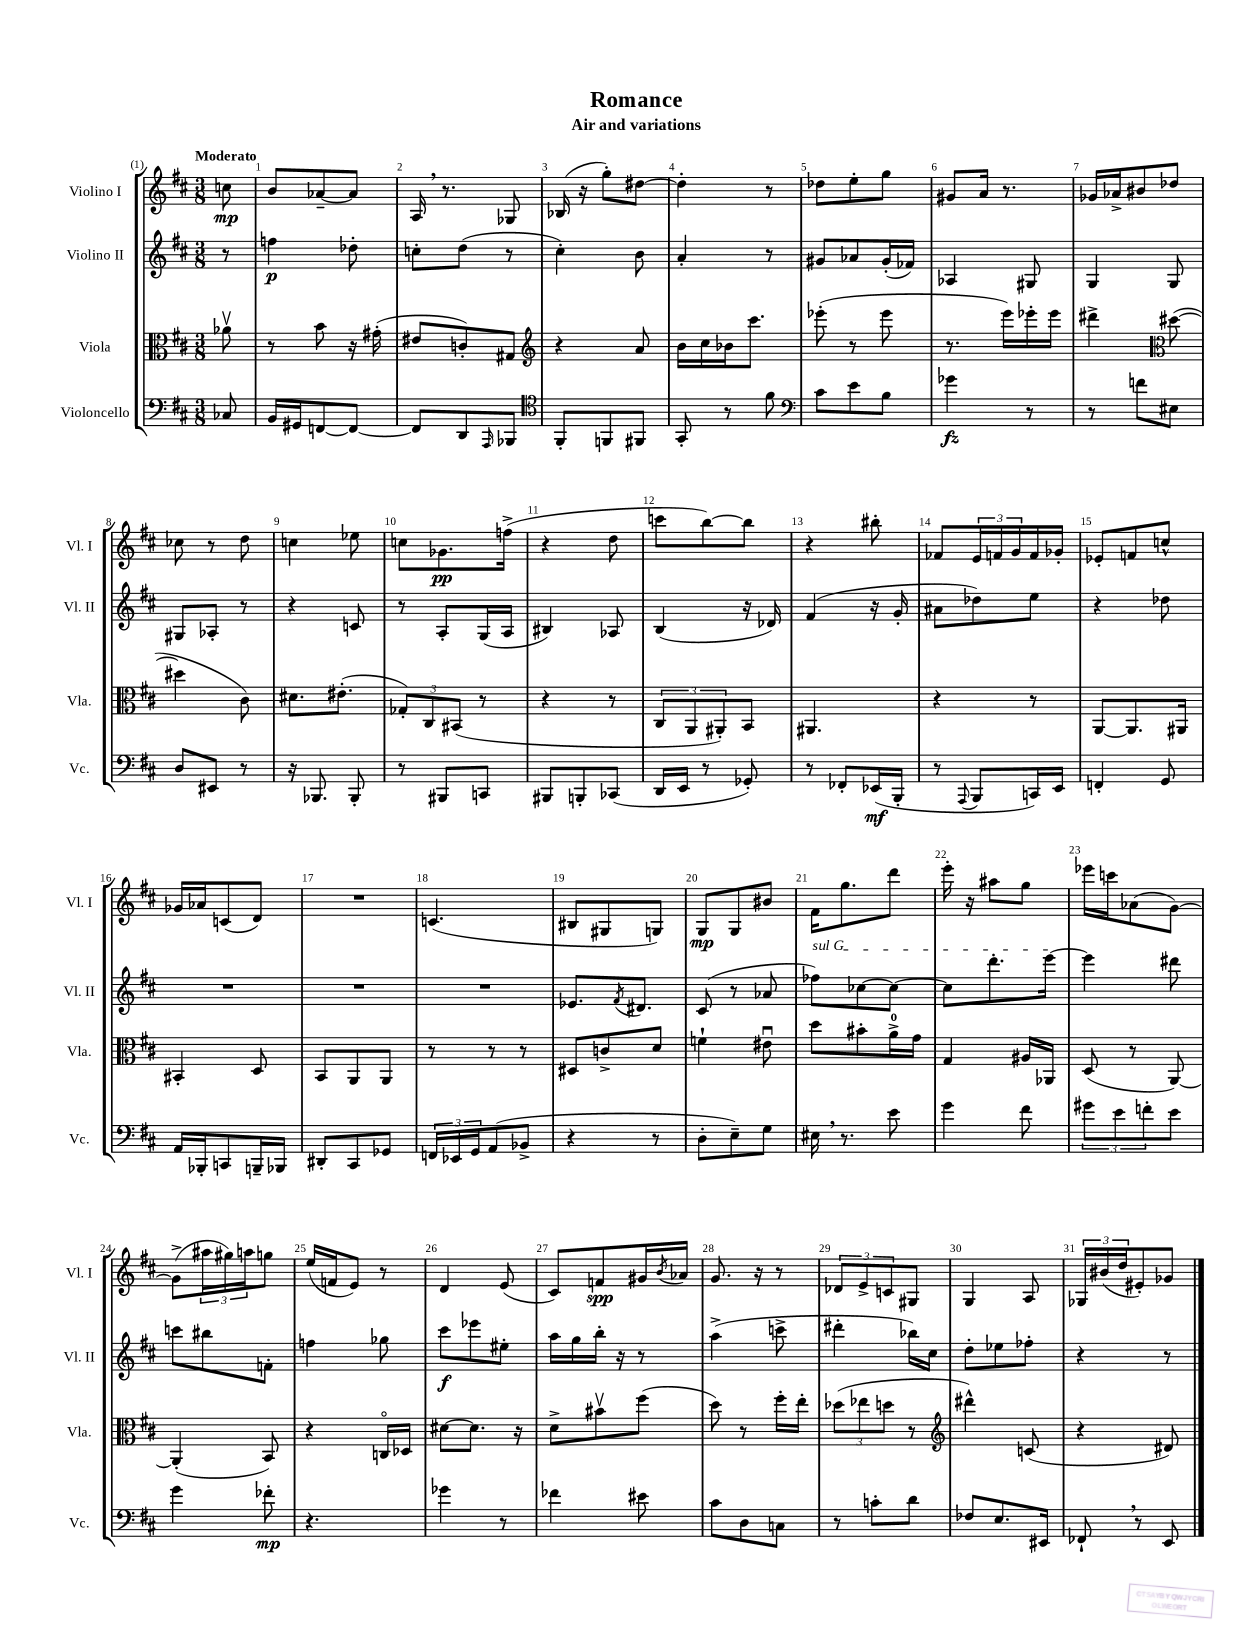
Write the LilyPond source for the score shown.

\header { title = "Romance" subtitle = "Air and variations" }
<<
\new StaffGroup <<
\new Staff = "s0" \with { instrumentName = "Violino I" shortInstrumentName = "Vl. I" } {
    \clef treble \key d \major \numericTimeSignature \time 3/8 \partial 8 \tempo "Moderato"
    c''8\mp |
    b'8 aes'8~-- aes'8 |
    a16 \breathe r8. ges8 |
    bes16( r16 g''8-.) dis''8~ |
    dis''4-. r8 |
    des''8 e''8-. g''8 |
    gis'8 a'16 r8. |
    ges'16 aes'16-> bis'8 des''8 |
    ces''8 r8 d''8 |
    c''4 ees''8 |
    c''8 ges'8.\pp f''16->( |
    r4 d''8 |
    c'''8 b''8~) b''8 |
    r4 bis''8-. |
    fes'8 \tuplet 3/2 { e'16 f'16 g'16 } f'16 ges'16-. |
    ees'8-. f'8 c''8-^ |
    ges'16 aes'16 c'8( d'8) |
    R4. |
    c'4.( |
    bis8 gis8 g8) |
    g8\mp g8 bis'8 |
    fis'16 g''8. d'''8 |
    e'''16-. r16 ais''8 g''8 |
    ees'''16 c'''16 aes'8( g'8~) |
    g'8->( \tuplet 3/2 { ais''16 gis''16) a''16 } g''8 |
    e''16( f'16 e'8) r8 |
    d'4 e'8( |
    cis'8) f'8\spp gis'16 \acciaccatura { b'8 } aes'16 |
    g'8. r16 r8 |
    \tuplet 3/2 { des'8 e'8-> c'8 } gis8 |
    g4 a8 |
    \tuplet 3/2 { ges16 bis'16( d''16 } eis'8-.) ges'8 \bar "|." |
}
\new Staff = "s1" \with { instrumentName = "Violino II" shortInstrumentName = "Vl. II" } {
    \clef treble \key d \major \numericTimeSignature \time 3/8 \partial 8
    r8 |
    f''4\p des''8-. |
    c''8-. d''8( r8 |
    cis''4-.) b'8 |
    a'4-. r8 |
    gis'8 aes'8 gis'16-.( fes'16) |
    aes4 gis8 |
    g4 g8 |
    gis8 aes8-. r8 |
    r4 c'8 |
    r8 a8-. g16( a16 |
    bis4) aes8 |
    b4( r16 des'16) |
    fis'4( r16 g'16-. |
    ais'8 des''8) e''8 |
    r4 des''8 |
    R4. |
    R4. |
    R4. |
    ees'8. \acciaccatura { fis'8 } dis'8. |
    cis'8( r8 aes'8 |
    \once \override TextSpanner.bound-details.left.text = \markup { \italic "sul G" } fes''8\startTextSpan) ces''8~ ces''8~ |
    ces''8 d'''8.-. e'''16~\stopTextSpan |
    e'''4 dis'''8 |
    c'''8 bis''8 f'8-. |
    f''4 ges''8 |
    cis'''8\f ees'''8 eis''8-. |
    a''16 g''16 b''16-. r16 r8 |
    a''4->( c'''8-> |
    dis'''4-. bes''16) cis''16 |
    d''8-. ees''8 fes''8-. |
    r4 r8 \bar "|." |
}
\new Staff = "s2" \with { instrumentName = "Viola" shortInstrumentName = "Vla." } {
    \clef alto \key d \major \numericTimeSignature \time 3/8 \partial 8
    aes'8\upbow |
    r8 b'8 r16 gis'16-.( |
    eis'8 c'8-.) gis8 |
    \clef treble r4 a'8 |
    b'16 cis''16 bes'16 cis'''8. |
    ees'''8-.( r8 ees'''8 |
    r8. e'''16) ees'''16-. ees'''16 |
    dis'''4-> \clef alto dis''8~( |
    dis''4 cis'8) |
    dis'8. eis'8.-.( |
    \tuplet 3/2 { ges8-.) cis8 bis,8( } r8 |
    r4 r8 |
    \tuplet 3/2 { cis8 a,8 ais,8-.) } b,8 |
    ais,4. |
    r4 r8 |
    a,8~ a,8. ais,16 |
    bis,4-. d8 |
    b,8 a,8 a,8 |
    r8 r8 r8 |
    dis8 c'8-> d'8 |
    f'4-! eis'8\downbow |
    d''8 bis'8-. a'16-0-> g'16 |
    g4 ais16 aes,16 |
    d8( r8 a,8~) |
    a,4-.( b,8) |
    r4 c16\flageolet des16 |
    dis'8~ dis'8. r16 |
    d'8-> bis'8\upbow fis''8( |
    d''8) r8 fis''16-. e''16-. |
    \tuplet 3/2 { des''8( ees''8 d''8 } r8 |
    \clef treble dis'''4-^) c'8( |
    r4 dis'8) \bar "|." |
}
\new Staff = "s3" \with { instrumentName = "Violoncello" shortInstrumentName = "Vc." } {
    \clef bass \key d \major \numericTimeSignature \time 3/8 \partial 8
    ces8 |
    b,16 gis,16 f,8~ f,8~ |
    f,8 d,8 \grace { a,,16 } bes,,8 |
    \clef tenor fis,8-. f,8 fis,8 |
    g,8-. r8 fis'8 |
    \clef bass cis'8 e'8 b8 |
    ges'4\fz r8 |
    r8 f'8 eis8 |
    d8 eis,8 r8 |
    r16 bes,,8. bes,,8-. |
    r8 bis,,8 c,8 |
    bis,,8 b,,8-. ces,8( |
    d,16 e,16 r8 ges,8-.) |
    r8 fes,8-. ees,16\mf( b,,16-. |
    r8 \appoggiatura { a,,8 } b,,8 c,16) e,16 |
    f,4-. g,8 |
    a,16 bes,,16-. c,8 b,,16-- bes,,16 |
    dis,8-. cis,8 ges,8 |
    \tuplet 3/2 { f,16 ees,16 g,16 } a,8( bes,8-> |
    r4 r8 |
    d8-. e8--) g8 |
    eis16 \breathe r8. e'8 |
    g'4 fis'8 |
    \tuplet 3/2 { gis'8 e'8 f'8-. } e'8 |
    g'4 fes'8-.\mp |
    r4. |
    ges'4 r8 |
    fes'4 eis'8 |
    cis'8 d8 c8 |
    r8 c'8-. d'8 |
    fes8 e8. eis,16 |
    fes,8-! \breathe r8 e,8 \bar "|." |
}
>>
>>
\layout { \context { \Score \override BarNumber.break-visibility = ##(#f #t #t) barNumberVisibility = #all-bar-numbers-visible } }
